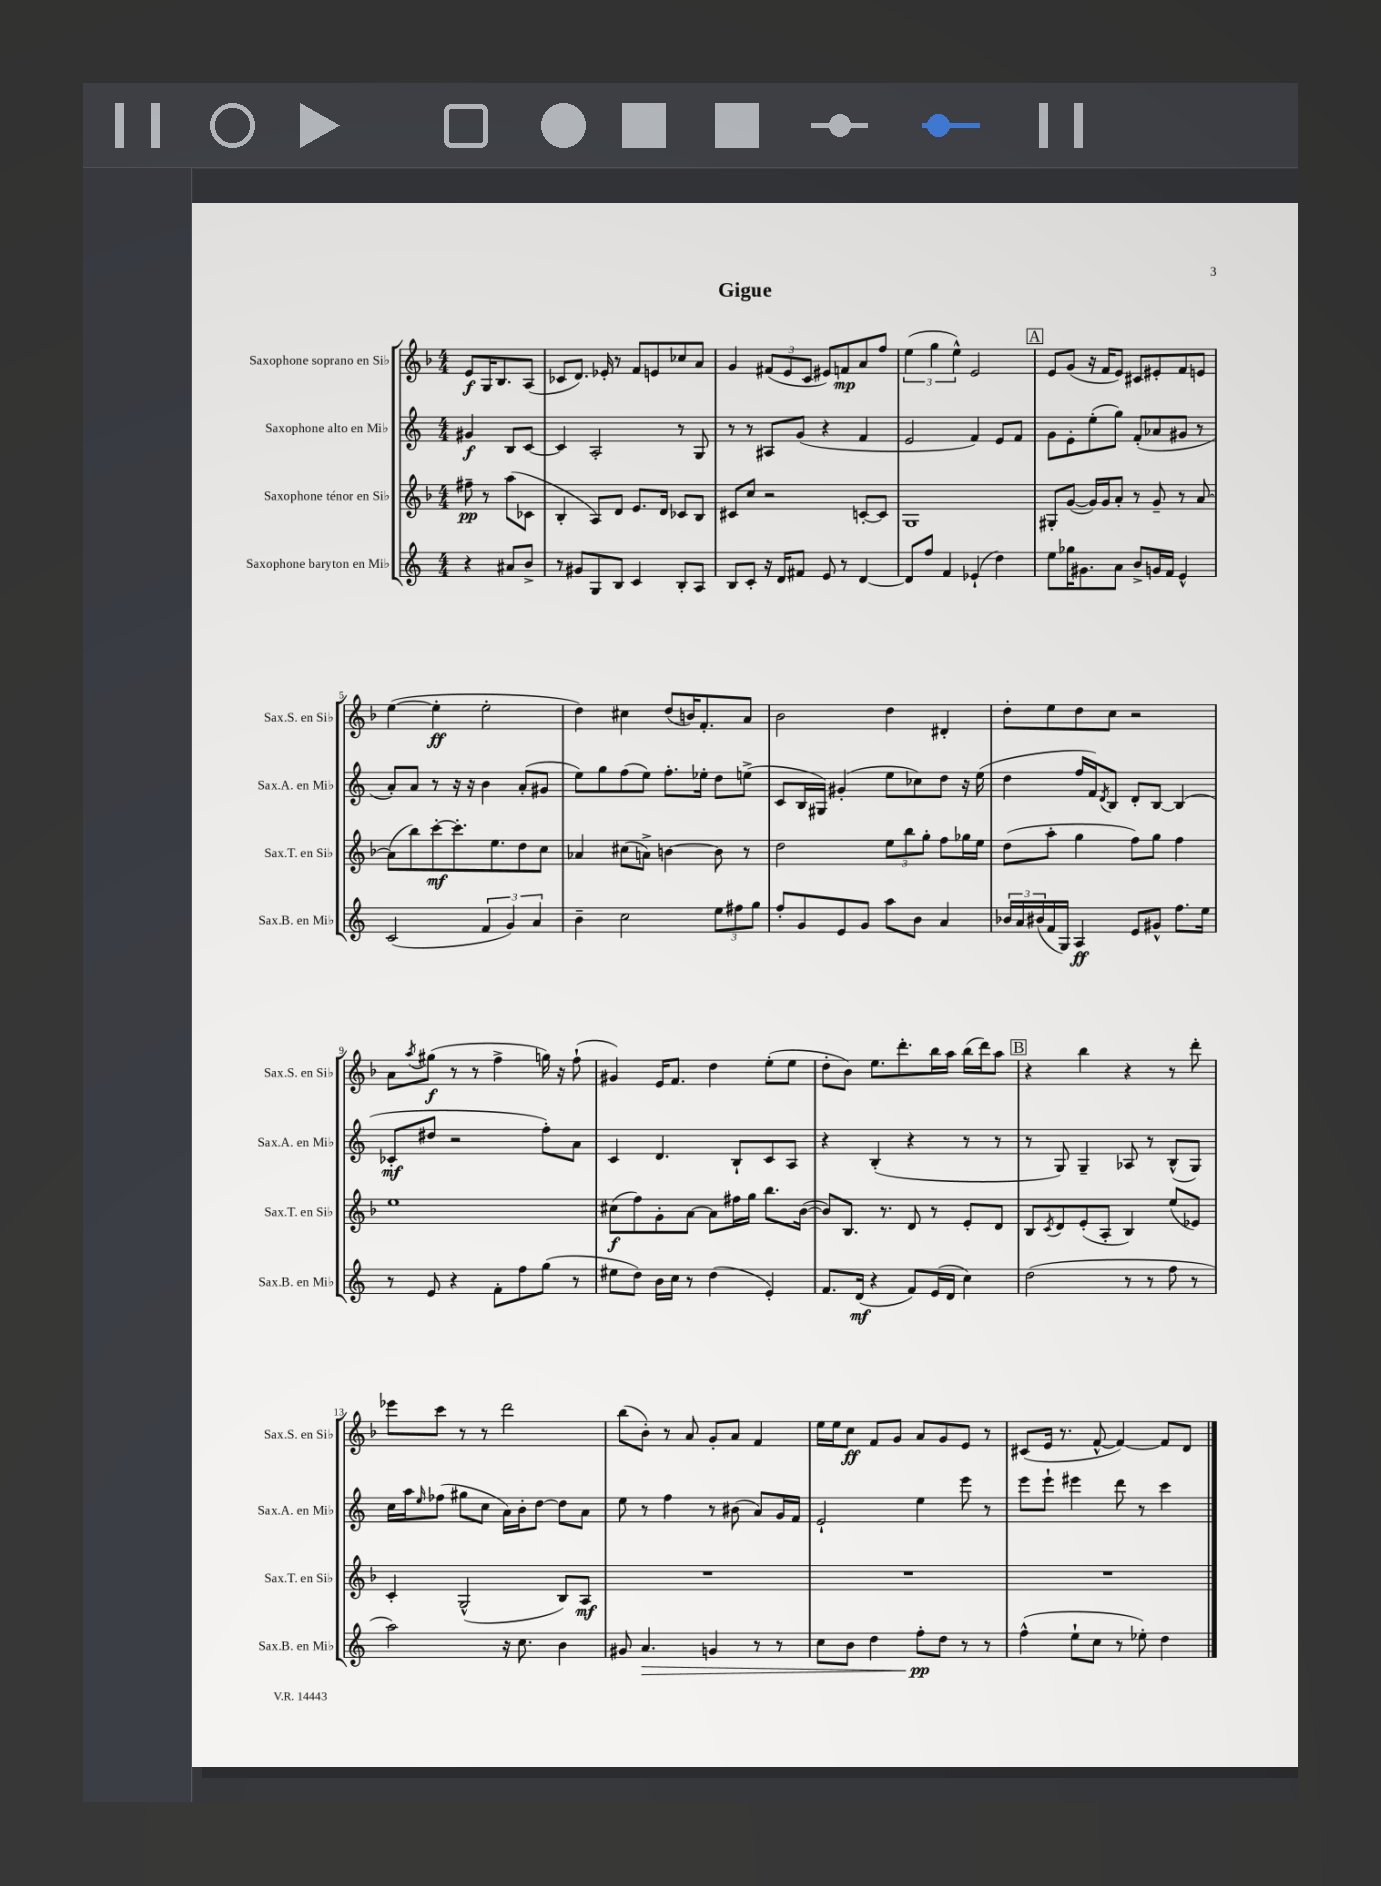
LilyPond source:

\header { title = "Gigue" }
<<
\new StaffGroup <<
\new Staff = "s0" \with { instrumentName = "Saxophone soprano en Sib" shortInstrumentName = "Sax.S. en Sib" } {
    \clef treble \key f \major \numericTimeSignature \time 4/4 \partial 2
    e'8\f g16 bes8. a8( |
    ces'8 d'8.) ees'16-. r8 f'8 e'8 ces''8 a'8 |
    g'4 \tuplet 3/2 { fis'8( e'8 c'8 } eis'8) f'8\mp a'8 f''8 |
    \tuplet 3/2 { e''4( g''4 e''4-^) } e'2 |
    \mark \markup { \box "A" } e'8 g'8( r16 f'16 e'8) cis'8 eis'8-. f'8 e'8 |
    e''4~( e''4-.\ff e''2-. |
    d''4) cis''4 d''8( b'16) f'8.-. a'8 |
    bes'2 d''4 dis'4-. |
    d''8-. e''8 d''8 c''8 r2 |
    a'8 \acciaccatura { a''8 } gis''8\f( r8 r8 f''4-> g''16) r16 f''8-!( |
    gis'4) e'16 f'8. d''4 e''8-.( e''8 |
    d''8-. bes'8) e''8. d'''8.-. bes''16 a''16 bes''16( d'''16) a''8 |
    \mark \markup { \box "B" } r4 bes''4 r4 r8 d'''8-. |
    ees'''8 c'''8 r8 r8 d'''2 |
    bes''8( bes'8-.) r8 a'8 g'8-. a'8 f'4 |
    e''16 e''16 c''8\ff f'8 g'8 a'8 g'8 e'8 r8 |
    cis'8( e'16 r8. f'8~-^ f'4~) f'8 d'8 \bar "|." |
}
\new Staff = "s1" \with { instrumentName = "Saxophone alto en Mib" shortInstrumentName = "Sax.A. en Mib" } {
    \clef treble \key c \major \numericTimeSignature \time 4/4 \partial 2
    gis'4\f b8 c'8~ |
    c'4 a2-. r8 g8 |
    r8 r8 ais8 g'8( r4 f'4 |
    e'2 f'4) e'8 f'8 |
    \mark \markup { \box "A" } g'8 e'8-. e''8-.( g''8) f'8-.( aes'8 gis'8 r8 |
    a'8-.) a'8 r8 r16 r16 b'4 a'8-.( gis'8 |
    e''8) g''8 f''8( e''8) f''8.-. ees''16-. d''8 e''8->( |
    c'8 b16 gis16) gis'4-.( e''8 ces''8) d''8 r16 e''16( |
    d''4 f''16 f'16) \acciaccatura { d'8 } b8 d'8-. b8~ b4( |
    ces'8-.\mf dis''8 r2 f''8-.) a'8 |
    c'4 d'4. b8-! c'8 a8 |
    r4 b4-.( r4 r8 r8 |
    \mark \markup { \box "B" } r8 g8) g4-- aes8 r8 b8-^( g8) |
    c''16 a''16 \grace { e''16 } fes''8( gis''8 c''8 a'16) b'16-. d''8~ d''8 a'8 |
    e''8 r8 f''4 r8 bis'8( a'8) g'16 f'16 |
    e'2-! e''4 e'''8 r8 |
    e'''8 e'''8-! eis'''4 d'''8 r8 c'''4 \bar "|." |
}
\new Staff = "s2" \with { instrumentName = "Saxophone ténor en Sib" shortInstrumentName = "Sax.T. en Sib" } {
    \clef treble \key f \major \numericTimeSignature \time 4/4 \partial 2
    fis''8--\pp r8 a''8( ces'8 |
    bes4-. a8) d'8 e'8. d'16 ces'8 bes8 |
    cis'8 c''8 r2 c'8~-. c'8 |
    g1 |
    \mark \markup { \box "A" } gis8-. g'8~( g'16) g'16 a'8-. r8 g'8-- r8 a'8~ |
    a'8( bes''8) c'''8~-.\mf c'''8.-. e''8. d''8 c''8 |
    aes'4 cis''8( a'8->) b'4~ b'8 r8 |
    d''2 \tuplet 3/2 { e''8 bes''8 g''8-. } f''8 ges''16 e''16 |
    d''8( a''8-. g''4 f''8) g''8 f''4 |
    e''1 |
    cis''8\f( f''8) g'8-. a'8~ a'8 fis''16 g''16 bes''8. bes'16~( |
    bes'8) bes8. r8. d'8 r8 e'8-. d'8 |
    \mark \markup { \box "B" } bes8 \acciaccatura { c'8 } d'8 e'8-.( a8-. bes4) e''8( ees'8) |
    c'4-. g2-^( bes8) a8\mf |
    R1 |
    R1 |
    R1 \bar "|." |
}
\new Staff = "s3" \with { instrumentName = "Saxophone baryton en Mib" shortInstrumentName = "Sax.B. en Mib" } {
    \clef treble \key c \major \numericTimeSignature \time 4/4 \partial 2
    r4 ais'8 b'8-> |
    r8 gis'8 g8 b8 c'4 b8-. a8 |
    b8 c'8-. r16 d'16 fis'8 e'8 r8 d'4~ |
    d'8 f''8 f'4 ees'4-!( d''4) |
    \mark \markup { \box "A" } e''8 ges''16 gis'8. a'8 b'8-> g'16 f'16 e'4-^ |
    c'2( \tuplet 3/2 { f'4 g'4) a'4 } |
    b'4-- c''2 \tuplet 3/2 { e''8 fis''8 g''8 } |
    f''8-. g'8 e'8 g'8 a''8 b'8 a'4 |
    \tuplet 3/2 { bes'16 a'16 bis'16( } f'16 g16) a4\ff e'8 gis'8-^ f''8. e''16 |
    r8 e'8 r4 f'8-. f''8 g''8( r8 |
    eis''8 d''8) b'16 c''16 r8 d''4( e'4-.) |
    f'8. d'16\mf( r4 f'8) e'16( d'16 c''4) |
    \mark \markup { \box "B" } d''2( r8 r8 f''8 r8 |
    a''2) r16 c''8. b'4 |
    gis'8 a'4.\> g'4 r8 r8 |
    c''8 b'8 d''4 f''8-.\pp\! d''8 r8 r8 |
    f''4-^( e''8-! c''8 r8 ees''8-.) d''4 \bar "|." |
}
>>
>>
